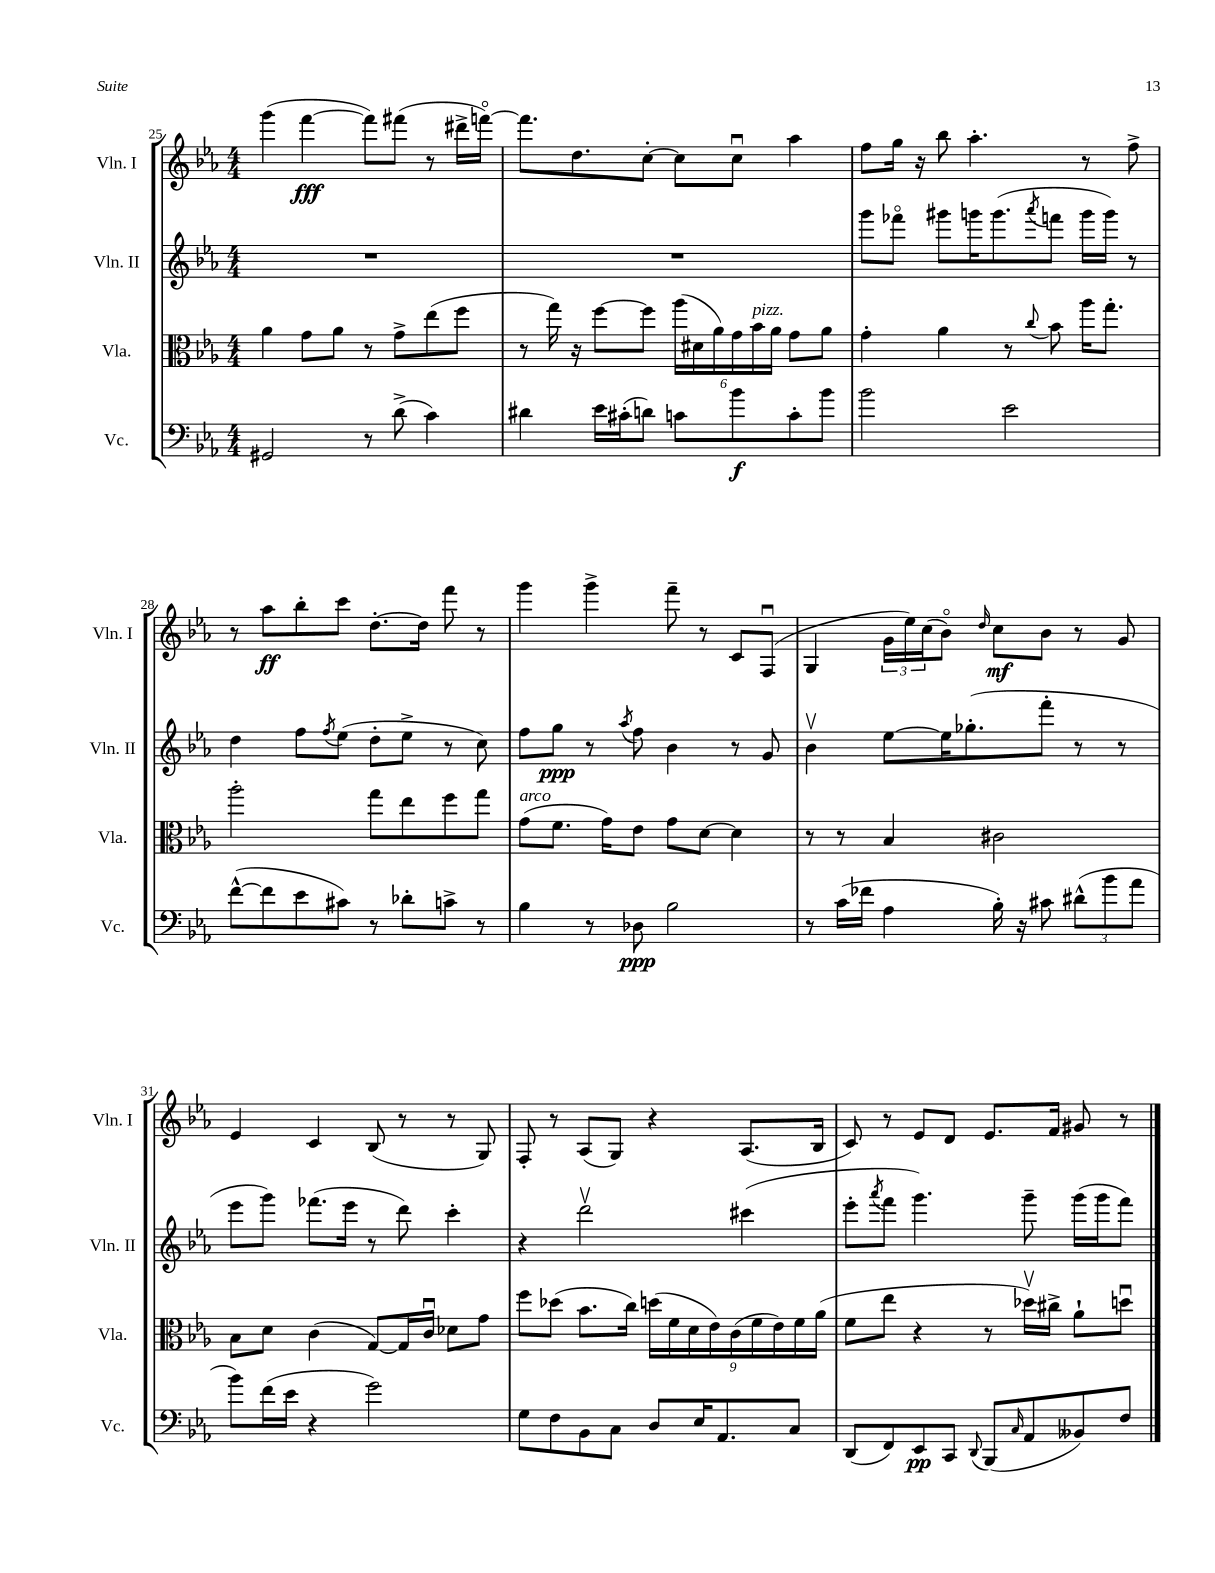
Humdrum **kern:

**kern	**kern	**kern	**kern
*staff4	*staff3	*staff2	*staff1
*clefF4	*clefC3	*clefG2	*clefG2
*k[b-e-a-]	*k[b-e-a-]	*k[b-e-a-]	*k[b-e-a-]
*M4/4	*M4/4	*M4/4	*M4/4
2GG#	4a-	1r	(4ggg
.	8g	.	[4fff
.	8a-	.	.
8r	8r	.	8fff])
(8d^	8g^	.	(8fff#
4c)	(8ee-	.	8r
.	8ff	.	16ddd#^
.	.	.	[16fffo)
=	=	=	=
4d#	8r	1r	8.fff]
.	16gg)	.	.
.	16r	.	8.dd
16e-	[8ff	.	.
(16c#'	.	.	.
8d)	8ff]	.	[8cc'
8c	(24aa-	.	8cc]
.	24d#	.	.
.	24a-)	.	.
8b-	24g	.	8ccu
.	24b-	.	.
.	24a-	.	.
8c'	8g	.	4aa-
8b-	8a-	.	.
=	=	=	=
2b-	4g'	8ggg	8ff
.	.	8fff-o	16gg
.	.	.	16r
.	4a-	8ggg#	8bb-
.	.	16ggg	4.aa-'
.	.	(8.ggg	.
2e-	8r	.	.
.	8qqcc	8qaaa-	.
.	8b-	8fff	.
.	16aa-	16ggg	8r
.	8.gg'	16ggg)	.
.	.	8r	8ff^
=	=	=	=
([8f^^	2aa-'	4dd	8r
8f]	.	.	8aa-
8e-	.	8ff	8bb-'
.	.	8qff	.
8c#)	.	(8ee-	8ccc
8r	8gg	8dd'	[8.dd'
8d-'	8ee-	8ee-^	.
.	.	.	16dd]
8c^	8ff	8r	8fff
8r	8gg	8cc)	8r
=	=	=	=
4B-	(8g	8ff	4ggg
.	8.f	8gg	.
8r	.	8r	4ggg^
.	16g)	.	.
.	.	8qaa-	.
8D-	8e-	8ff	.
2B-	8g	4b-	8fff~
.	[8d	.	8r
.	4d]	8r	8c
.	.	8g	(8Fu
=	=	=	=
8r	8r	4b-v	4G
(16c	8r	.	.
16f-	.	.	.
4A-	4B-	[8ee-	24g
.	.	.	24ee-)
.	.	.	(24cc
.	.	16ee-]	8b-o)
.	.	(8.gg-'	.
.	.	.	16qqdd
16B-')	2c#	.	8cc
16r	.	.	.
8c#	.	8fff'	8b-
(12d#^^	.	8r	8r
12b-	.	.	.
.	.	8r	8g
12a-	.	.	.
=	=	=	=
8b-)	8B-	8eee-	4e-
(16f	8d	8ggg)	.
16e-	.	.	.
4r	(4c	(8.fff-	4c
.	.	16eee-	.
2g)	[8G)	8r	(8B-
.	16G]	8ddd)	8r
.	16cu	.	.
.	8d-	4ccc'	8r
.	8g	.	8G)
=	=	=	=
8G	8ff	4r	8F'
8F	(8dd-	.	8r
8BB-	8.b-	2dddv	(8A-
8C	.	.	8G)
.	16cc)	.	.
8D	(18dd	.	4r
.	18f	.	.
.	18d	.	.
16E-	.	.	.
.	18e-)	.	.
8.AA-	.	.	.
.	(18c	.	.
.	.	(4ccc#	(8.A-
.	18f	.	.
.	18e-)	.	.
8C	.	.	.
.	18f	.	.
.	.	.	16B-
.	(18a-	.	.
=	=	=	=
(8DD	8f	8eee-'	8c)
.	.	8qaaa-	.
8FF)	8ee-	8fff	8r
8EE-	4r	4.ggg)	8e-
8CC	.	.	8d
8qqDD	.	.	.
(8BBB-	8r	.	8.e-
16qqC	.	.	.
8AA-	16dd-v)	8ggg~	.
.	16cc#^	.	16f
8BB--)	8a-`	(16ggg	8g#
.	.	16ggg	.
8F	8ddu	8fff)	8r
==	==	==	==
*-	*-	*-	*-
